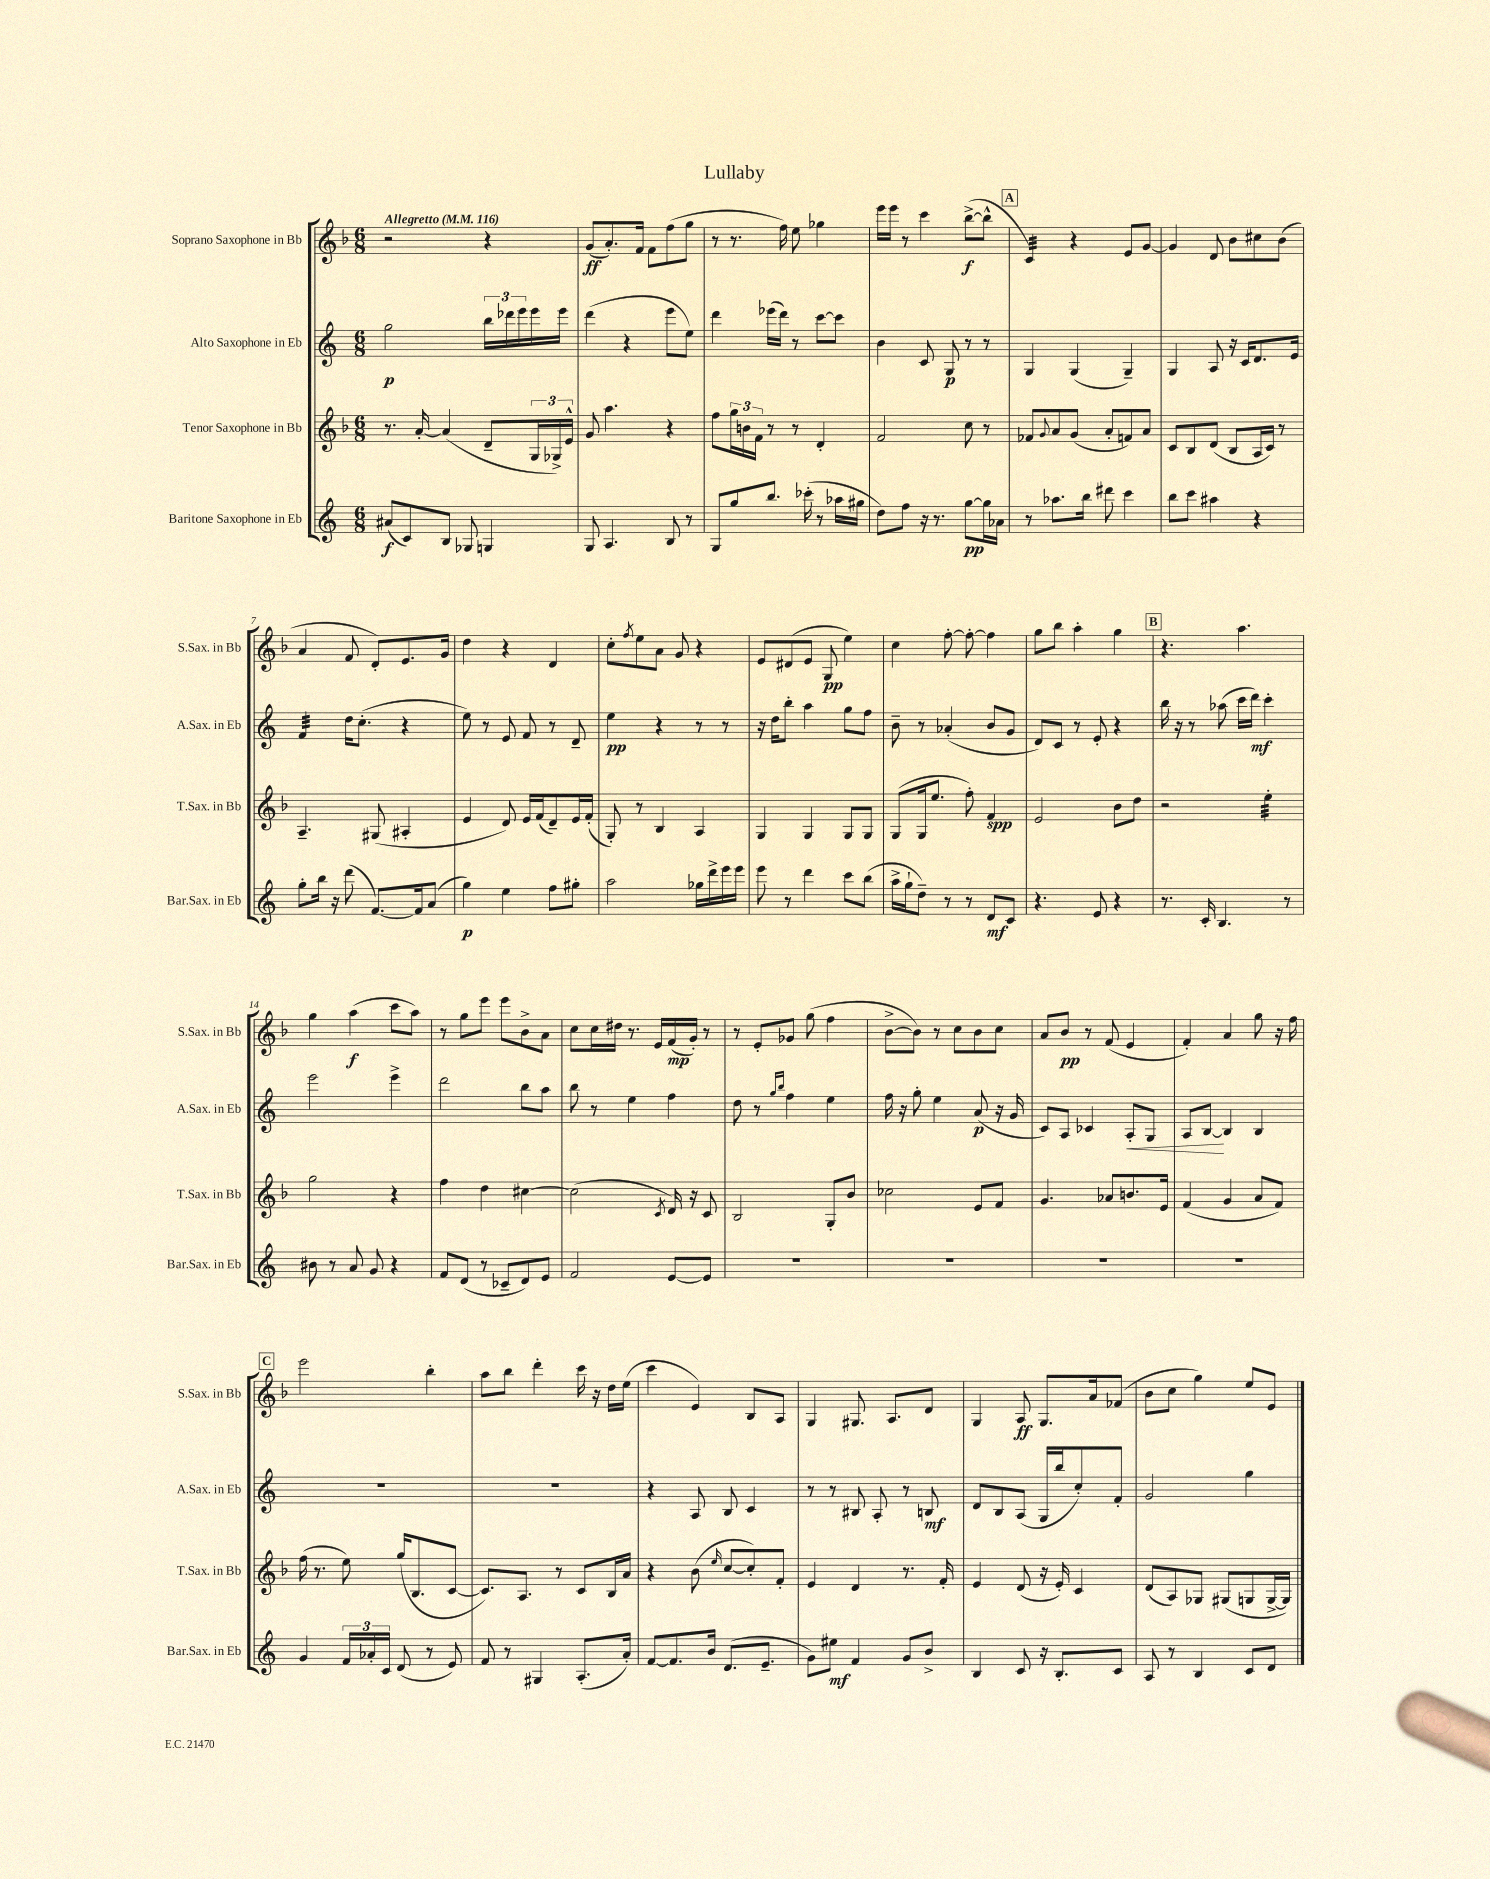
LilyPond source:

\header { title = "Lullaby" }
<<
\new StaffGroup <<
\new Staff = "s0" \with { instrumentName = "Soprano Saxophone in Bb" shortInstrumentName = "S.Sax. in Bb" } {
    \clef treble \key f \major \numericTimeSignature \time 6/8 \tempo "Allegretto" 4 = 116
    r2 r4 |
    g'8\ff( a'8.-.) f'16 f'8 f''8( g''8 |
    r8 r8. f''16) e''8 ges''4 |
    e'''16 e'''16 r8 c'''4 bes''8~->\f( bes''8-^ |
    \mark \markup { \box "A" } c'4:32) r4 e'8 g'8~ |
    g'4 d'8 bes'8 cis''8 bes'8( |
    a'4 f'8 d'8-.) e'8. g'16 |
    d''4 r4 d'4 |
    c''8-. \acciaccatura { f''8 } e''8 a'8 g'8 r4 |
    e'8 dis'8( e'8 g8\pp e''4) |
    c''4 f''8~-. f''8~-. f''4 |
    g''8 bes''8 a''4-. g''4 |
    \mark \markup { \box "B" } r4. a''4. |
    g''4 a''4\f( c'''8 a''8) |
    r8 g''8 e'''8 e'''8 bes'8-> a'8 |
    c''8 c''16 dis''16 r8. e'16 f'16\mp( g'16-.) r8 |
    r8 e'8-. ges'8 g''8( f''4 |
    bes'8~-> bes'8) r8 c''8 bes'8 c''8 |
    a'8 bes'8\pp r8 f'8( e'4 |
    f'4-.) a'4 g''8 r16 f''16 |
    \mark \markup { \box "C" } e'''2 bes''4-. |
    a''8 bes''8 d'''4-. c'''16 r16 d''16 e''16( |
    c'''4 e'4) bes8 a8 |
    g4 gis8. a8. d'8 |
    g4 a8\ff g8. a'16 fes'8( |
    bes'8 c''8 g''4) e''8 e'8 \bar "|." |
}
\new Staff = "s1" \with { instrumentName = "Alto Saxophone in Eb" shortInstrumentName = "A.Sax. in Eb" } {
    \clef treble \key c \major \numericTimeSignature \time 6/8
    g''2\p \tuplet 3/2 { b''16 des'''16 e'''16 } e'''16 e'''16 |
    d'''4( r4 e'''8 e''8) |
    d'''4 ees'''16( d'''16) r8 c'''8~ c'''8 |
    b'4 c'8 g8\p r8 r8 |
    \mark \markup { \box "A" } g4 g4( g4--) |
    g4 a8 r16 c'16 d'8. e'16 |
    f'4:32 d''16 c''8.-.( r4 |
    e''8) r8 e'8 f'8 r8 d'8-- |
    e''4\pp r4 r8 r8 |
    r16 d''16 b''8-. a''4 g''8 f''8 |
    b'8-- r8 aes'4-.( b'8 g'8 |
    d'8) c'8 r8 e'8-. r4 |
    \mark \markup { \box "B" } b''16 r16 r8 aes''8( c'''16 d'''16\mf) c'''4-. |
    e'''2 e'''4-> |
    d'''2 b''8 a''8 |
    b''8 r8 e''4 f''4 |
    d''8 r8 \grace { g''16 b''16 } f''4 e''4 |
    f''16 r16 g''8-. e''4 a'8\p( r16 g'16 |
    c'8) a8 ces'4 a8-.\< g8 |
    a8 b8~\! b4 b4 |
    \mark \markup { \box "C" } r2. |
    R2. |
    r4 a8 b8 c'4 |
    r8 r8 bis8 a8-. r8 b8\mf |
    d'8 b8 a8( g16 b''16 c''8-.) f'8-. |
    g'2 g''4 \bar "|." |
}
\new Staff = "s2" \with { instrumentName = "Tenor Saxophone in Bb" shortInstrumentName = "T.Sax. in Bb" } {
    \clef treble \key f \major \numericTimeSignature \time 6/8
    r8. a'16~-. a'4( d'8-- \tuplet 3/2 { g16 ges16->) e'16-^ } |
    g'8 a''4. r4 |
    f''8 \tuplet 3/2 { g''16 b'16 f'16 } r8 r8 d'4-. |
    f'2 c''8 r8 |
    \mark \markup { \box "A" } fes'8 \appoggiatura { g'8 } a'8 g'8( a'8-. f'8) a'8 |
    c'8 bes8 d'8( bes8 a16 c'16) r8 |
    a4.-- gis8( ais4-. |
    e'4 d'8) e'16 f'16( d'8--) e'16 f'16-.( |
    g8-.) r8 bes4 a4 |
    g4 g4 g8 g8 |
    g8( g16 e''8. f''8-.) f'4\spp |
    e'2 bes'8 d''8 |
    \mark \markup { \box "B" } r2 e''4:32-. |
    g''2 r4 |
    f''4 d''4 cis''4~ |
    cis''2( \acciaccatura { c'8 } d'16) r16 c'8 |
    bes2 g8-. bes'8 |
    ces''2 e'8 f'8 |
    g'4. aes'8 b'8. e'16 |
    f'4( g'4 a'8 f'8) |
    \mark \markup { \box "C" } f''16( r8. e''8) g''16( bes8. c'8~ |
    c'8.) a8. r8 c'8 bes16 a'16 |
    r4 bes'8( \grace { e''16 } c''8~ c''8-.) f'8-. |
    e'4 d'4 r8. f'16-. |
    e'4 d'8( r16 e'16-.) c'4 |
    d'8( a8) ges8 gis8( g8 g16~-> g16) \bar "|." |
}
\new Staff = "s3" \with { instrumentName = "Baritone Saxophone in Eb" shortInstrumentName = "Bar.Sax. in Eb" } {
    \clef treble \key c \major \numericTimeSignature \time 6/8
    ais'8\f( c'8) b8 ges8 g4 |
    g8 a4. b8 r8 |
    g8 g''8 b''8. ces'''16-.( r8 aes''16 gis''16 |
    d''8) f''8 r16 r8. g''8~\pp g''16 aes'16 |
    \mark \markup { \box "A" } r8 aes''8. b''16 dis'''8 c'''4 |
    b''8 c'''8 ais''4 r4 |
    g''8-. b''16 r16 d'''8( f'8.~) f'16 a'8( |
    g''4\p) e''4 f''8 gis''8-. |
    a''2 ges''16 d'''16-> e'''16 e'''16 |
    e'''8 r8 d'''4 c'''8 b''8( |
    a''16-> g''16-! d''8--) r8 r8 d'8\mf c'8 |
    r4. e'8 r4 |
    \mark \markup { \box "B" } r8. c'16-. b4. r8 |
    bis'8 r8 a'8 g'8 r4 |
    f'8 d'8( r8 ces'8-- d'8) e'8 |
    f'2 e'8~ e'8 |
    R2. |
    R2. |
    R2. |
    R2. |
    \mark \markup { \box "C" } g'4 \tuplet 3/2 { f'16 aes'16-. c'16 } d'8( r8 e'8) |
    f'8 r8 gis4 a8.-.( a'16-.) |
    f'8~ f'8. b'16 d'8.( e'8.-- |
    g'8) eis''8\mf f'4 g'8 b'8-> |
    b4 c'8 r16 b8.-. c'8 |
    a8 r8 b4 c'8 d'8 \bar "|." |
}
>>
>>
